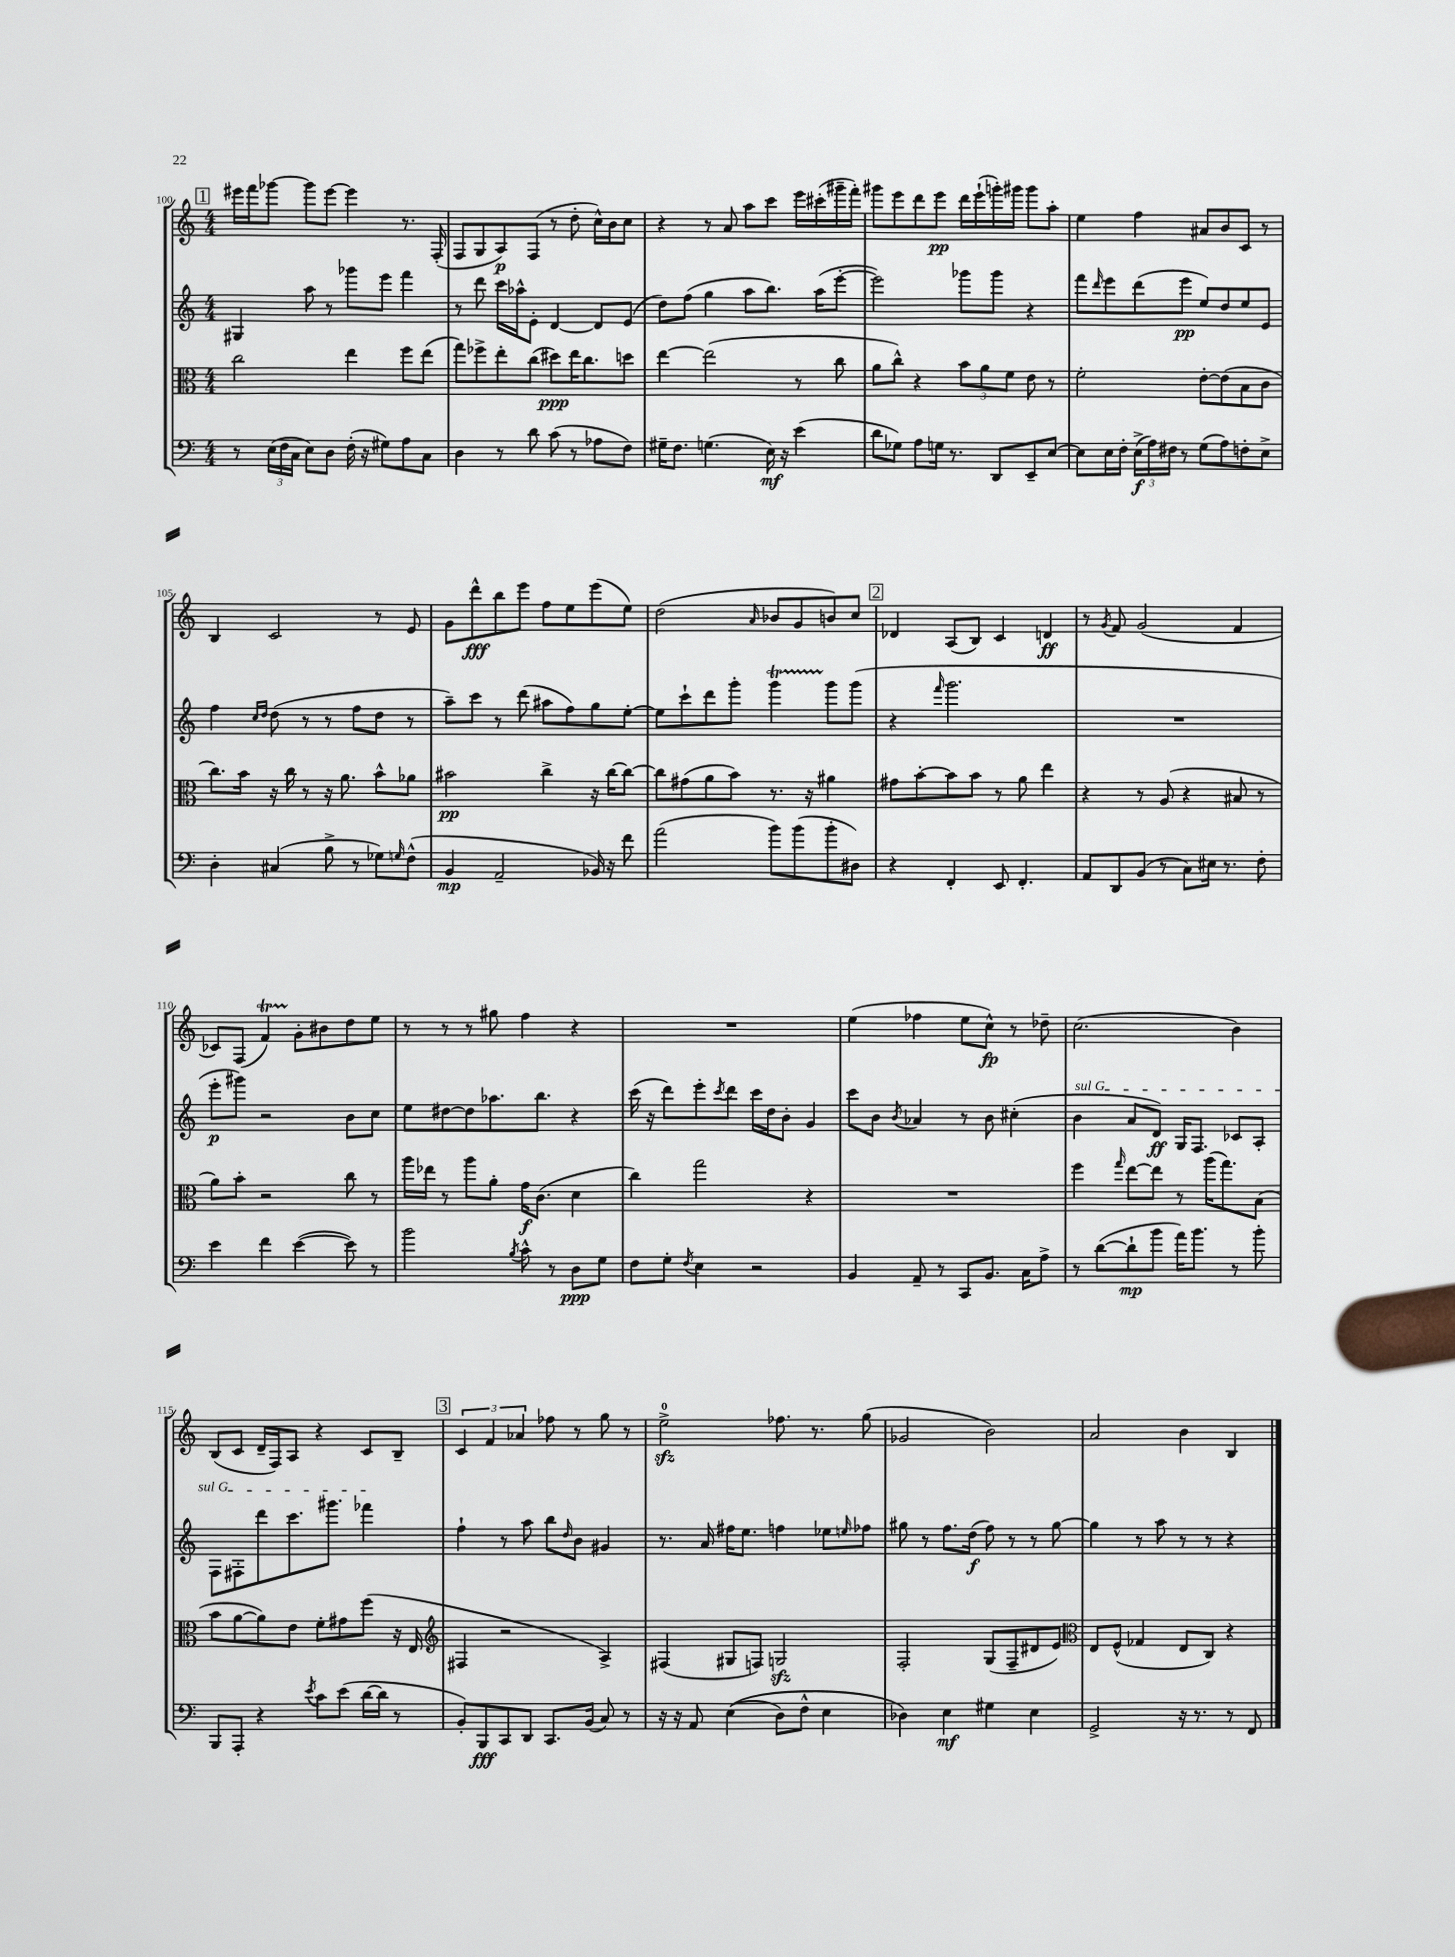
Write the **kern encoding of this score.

**kern	**kern	**kern	**kern
*staff4	*staff3	*staff2	*staff1
*clefF4	*clefC3	*clefG2	*clefG2
*k[]	*k[]	*k[]	*k[]
*M4/4	*M4/4	*M4/4	*M4/4
8r	2cc	4G#	16eee#
.	.	.	16fff
(24E	.	.	[8ggg-
24F	.	.	.
24C	.	.	.
8E)	.	8aa	8ggg-]
8D	.	8r	[8eee#
(16F'	4ee	8ggg-	4eee#]
16r	.	.	.
8G#)	.	8eee	.
8A	8ff	4fff	8.r
8C	(8ee	.	.
.	.	.	(16F'
=	=	=	=
4D	8gg)	8r	8F
.	8ff-^	8ddd	8G
8r	8ee'	16ccc	8A)
.	.	16aa-^^	.
8d	(8cc	8e'	(8F
(8c	8dd#)	[4d	8r
8r	16ee	.	8dd'
.	8.cc	.	.
8A-	.	8d]	16cc^^)
.	.	.	16b
8F)	8dd	(8e	8cc
=	=	=	=
16G#~	[4ee	8dd)	4r
8.F	.	.	.
.	.	(8ff	.
(4.G	(2ee]	4gg	8r
.	.	.	8a
.	.	8aa	8aa
16E)	.	8.bb)	8ccc
16r	.	.	.
(4e	8r	.	16eee
.	.	(16aa	(16ccc#'
.	8cc	[8eee'	16ggg#~
.	.	.	16fff')
=	=	=	=
8d	8a	2eee])	8ggg#
8G-)	8cc^^)	.	8eee
8A	4r	.	8ddd
16G	.	.	8eee
8.r	.	.	.
.	12b	8ggg-	16ddd
.	.	.	(16eee`
.	12a	.	.
8DD	.	8ggg-	16ggg')
.	12f	.	.
.	.	.	16ggg#
8EE~	8e	4r	8ggg#
[8E	8r	.	8aa'
=	=	=	=
8E]	2f'	8fff	4ee
.	.	16qqddd	.
16E	.	8eee	.
16F'	.	.	.
(24E^	.	(8ddd	4ff
24A)	.	.	.
24F#	.	.	.
8r	.	8eee	.
(8G	[8e'	8ee)	8a#
8A)	(8e]	8dd	8b
8F'	8B	8ee	8c
8E^	8c	8e	8r
=	=	=	=
4D'	8.cc)	4ff	4B
.	16b	.	.
.	.	16qqcc	.
.	.	16qqdd	.
(4C#	16r	(8dd	2c
.	16cc	.	.
.	8r	8r	.
8B^	16r	8r	.
.	8.a	.	.
8r	.	8ff	.
8G-)	8b^^	8dd	8r
16qqG	.	.	.
(8F^^	8a-	8r	8e
=	=	=	=
4BB	2b#	8aa~)	8g
.	.	8ccc	8ddd^^
2AA~	.	8r	8bb
.	.	(8ddd	8eee
.	4cc^	8aa#	8ff
.	.	8ff)	8ee
16BB-)	16r	8gg	(8eee
16r	[16cc	.	.
8f	8cc_	[8ee'	8ee)
=	=	=	=
(2a	8cc]	8ee]	(2dd
.	(8g#	8ccc`	.
.	8a	8ddd	.
.	8b)	8ggg'	.
.	.	.	16qqa
8b)	8.r	4ggg	8b-
(8b	.	.	8g
.	16r	.	.
8b'	4a#	8ggg	8b)
8D#)	.	(8ggg	8cc
=	=	=	=
4r	8g#	4r	4d-
.	[8b'	.	.
.	.	16qqfff	.
4FF'	8b]	2.ggg	(8A
.	8b	.	8B)
8EE	8r	.	4c
4.FF'	8a	.	.
.	4ee	.	4d
=	=	=	=
8AA	4r	1r	8r
.	.	.	8qg
8DD	.	.	8f
(8BB	8r	.	(2g
8r	(8A	.	.
8C)	4r	.	.
16E#	.	.	.
8.r	.	.	.
.	8B#	.	4f
8F'	8r	.	.
=	=	=	=
4e	8a)	8eee'	8c-)
.	8b'	8ggg#)	(8F
4f	2r	2r	4f)
([4e	.	.	8g'
.	.	.	8b#
8e])	8cc	8b	8dd
8r	8r	8cc	8ee
=	=	=	=
2b	16aa	8ee	8r
.	16ee-	.	.
.	8r	[8dd#	8r
.	8aa	8dd#]	8r
.	8a'	8.aa-	8gg#
8qB	.	.	.
8c^^	16g	.	4ff
.	(8.c	8.bb	.
8r	.	.	.
8D	4d	4r	4r
8G	.	.	.
=	=	=	=
8F	4cc)	(16ccc	1r
.	.	16r	.
8G'	.	8ddd)	.
8qF	.	.	.
4E	2gg	8eee'	.
.	.	8qccc	.
.	.	8ddd	.
2r	.	16ccc	.
.	.	16dd	.
.	.	8b'	.
.	4r	4g	.
=	=	=	=
4BB	1r	8ccc	(4ee
.	.	8b	.
.	.	8qb	.
8AA~	.	4a-	4ff-
8r	.	.	.
8CC	.	8r	8ee
8.BB	.	8b	8cc^^)
.	.	(4cc#'	8r
16C	.	.	.
8A^	.	.	8dd-~
=	=	=	=
8r	4ff	4b	(2.cc
([8d	.	.	.
.	16qqgg	.	.
8d`]	[8ee	8a	.
8b	8ee]	8d)	.
16a)	8r	16G	.
8.b	.	8.F	.
.	(16aa	.	.
.	8.gg)	.	.
8r	.	8c-	4b)
8b'	(8B	8A'	.
=	=	=	=
8BBB	8b	8F	(8B
8AAA'	[8a	8F#'	8c
4r	8a])	8ddd	16d~
.	.	.	16F)
.	8e	8.ccc	8A
8qe	.	.	.
8c	8f'	.	4r
.	.	8.ggg#	.
(8e	8g#	.	.
[16d	(8ff	4fff-	8c
16d]	.	.	.
8r	16r	.	8B~
.	16E	.	.
=	=	=	=
*	*clefG2	*	*
8BB')	4F#	4ff`	6c
8BBB	.	.	.
.	.	.	6f
8CC	2r	8r	.
.	.	.	6a-
8DD	.	8aa	.
8.CC	.	8bb	8ff-
.	.	16qqdd	.
.	.	8b	8r
(16BB	.	.	.
8C)	4A^)	4g#	8gg
8r	.	.	8r
=	=	=	=
16r	(4F#	8.r	2ee^
16r	.	.	.
8AA	.	.	.
.	.	16a	.
&((4E	8G#	16ff#	.
.	.	8.ee	.
.	8F)	.	.
8D)	2G	4ff	8.ff-
8F^^	.	.	.
.	.	.	8.r
4E	.	8ee-	.
.	.	16qqee	.
.	.	8ff-	(8gg
=	=	=	=
4D-&)	2F'	8gg#	2g-
.	.	8r	.
4E	.	8.ff	.
.	.	(16dd	.
4G#	(8G	8ff)	2b)
.	8F~	8r	.
4E	8d#	8r	.
.	8e)	[8gg#	.
=	=	=	=
*	*clefC3	*	*
2GG^	8E	4gg#]	2a
.	(8F^^	.	.
.	4G-	8r	.
.	.	8aa	.
16r	8E	8r	4b
8.r	.	.	.
.	8C)	8r	.
8r	4r	4r	4B
8FF	.	.	.
==	==	==	==
*-	*-	*-	*-
